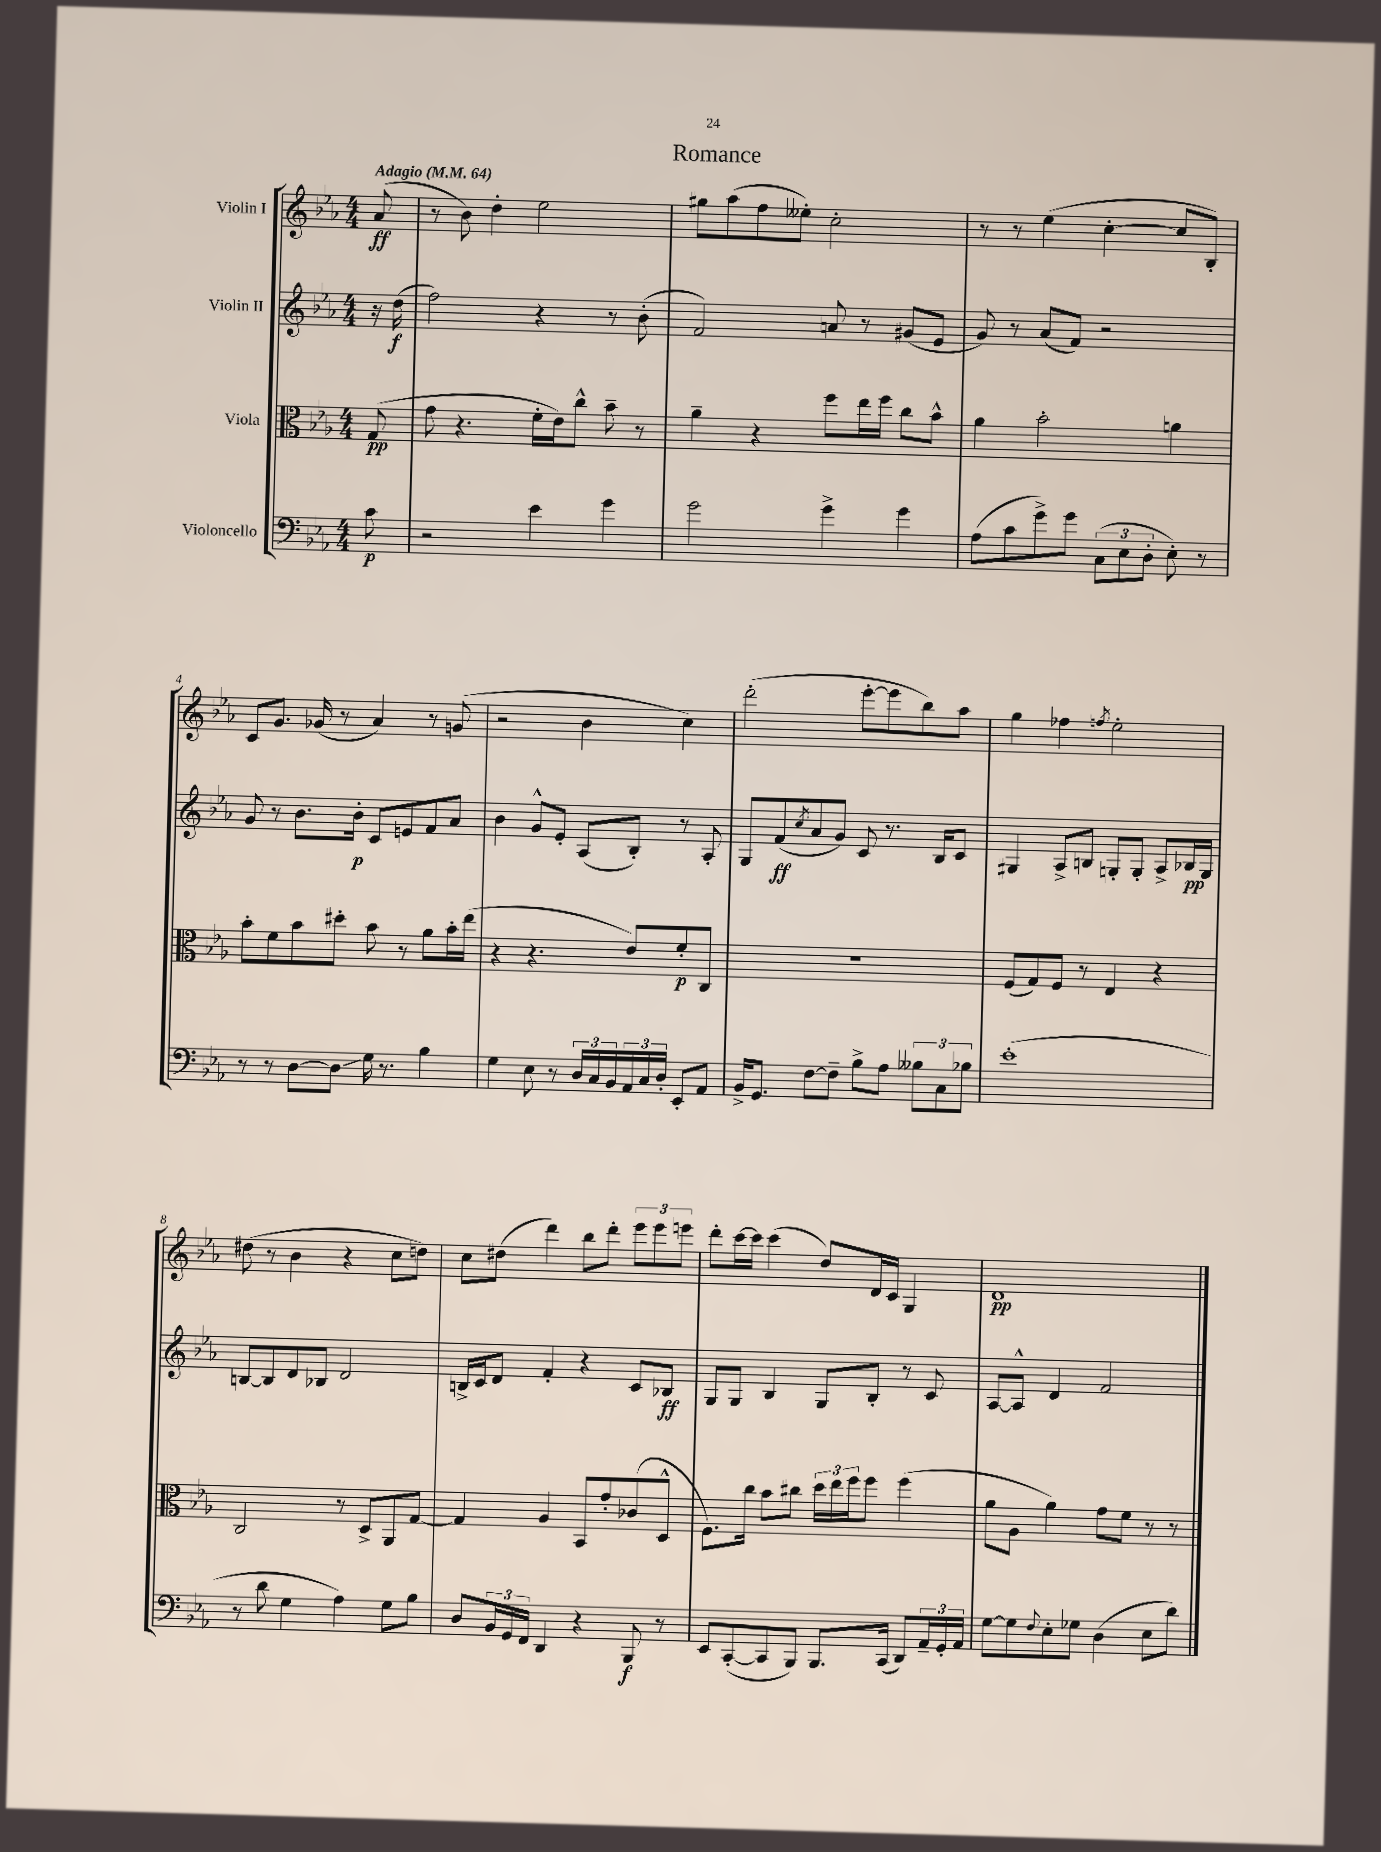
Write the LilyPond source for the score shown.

\header { title = "Romance" }
<<
\new StaffGroup <<
\new Staff = "s0" \with { instrumentName = "Violin I" } {
    \clef treble \key ees \major \numericTimeSignature \time 4/4 \partial 8 \tempo "Adagio" 4 = 64
    aes'8\ff( |
    r8 bes'8) d''4-. ees''2 |
    gis''8 aes''8( f''8 eeses''8-.) c''2-. |
    r8 r8 ees''4( c''4~-. c''8 bes8-.) |
    c'8 g'8. ges'16( r8 aes'4) r8 g'8( |
    r2 bes'4 c''4) |
    d'''2-.( ees'''8~-. ees'''8 bes''8) aes''8 |
    g''4 fes''4 \acciaccatura { f''8 } ees''2-. |
    dis''8( r8 bes'4 r4 c''8 d''8) |
    c''8 dis''8( d'''4) bes''8 d'''8-. \tuplet 3/2 { ees'''8 ees'''8 e'''8 } |
    d'''8-. c'''16~ c'''16 c'''4( d''8) d'16 c'16 g4 |
    d'1\pp \bar "|." |
}
\new Staff = "s1" \with { instrumentName = "Violin II" } {
    \clef treble \key ees \major \numericTimeSignature \time 4/4 \partial 8
    r16 d''16\f( |
    f''2) r4 r8 bes'8-.( |
    f'2) a'8 r8 gis'8( ees'8 |
    g'8) r8 aes'8( f'8) r2 |
    g'8 r8 bes'8. bes'16-.\p c'8 e'8 f'8 aes'8 |
    bes'4 g'8-^ ees'8-. aes8( bes8-.) r8 aes8-. |
    g8 f'8\ff( \acciaccatura { c''8 } aes'8 g'8) c'8 r8. bes16 c'8 |
    gis4 aes8-> b8 g8-. g8-. aes8-> bes16\pp g16 |
    b8~ b8 d'8 bes8 d'2 |
    b16-> c'16 d'8 f'4-. r4 c'8 bes8\ff |
    g8 g8 bes4 g8 bes8-. r8 c'8 |
    aes8~ aes8-^ d'4 f'2 \bar "|." |
}
\new Staff = "s2" \with { instrumentName = "Viola" } {
    \clef alto \key ees \major \numericTimeSignature \time 4/4 \partial 8
    g8\pp( |
    g'8 r4. f'16-. ees'16) c''8-^ bes'8-- r8 |
    aes'4-- r4 f''8 ees''16 f''16 c''8 bes'8-^ |
    aes'4 bes'2-. a'4 |
    bes'8-. f'8 bes'8 dis''8-. bes'8 r8 aes'8 bes'16-. ees''16( |
    r4 r4. ees'8) f'8-.\p c8 |
    R1 |
    f8( g8) f8 r8 ees4 r4 |
    c2 r8 d8-> aes,8 g8~ |
    g4 aes4 bes,8 g'8-. ces'8( d8-^ |
    f8.) c''16 bes'8 cis''8 \tuplet 3/2 { d''16 ees''16 f''16 } f''8 f''4( |
    aes'8 aes8 aes'4) g'8 f'8 r8 r8 \bar "|." |
}
\new Staff = "s3" \with { instrumentName = "Violoncello" } {
    \clef bass \key ees \major \numericTimeSignature \time 4/4 \partial 8
    c'8\p |
    r2 ees'4 g'4 |
    g'2 g'4-> g'4 |
    aes8( c'8 g'8->) g'8 \tuplet 3/2 { c8( ees8 d8-. } ees8-.) r8 |
    r8 r8 d8~ d8\glissando g16 r8. bes4 |
    g4 ees8 r8 \tuplet 3/2 { d16 c16 bes,16 } \tuplet 3/2 { aes,16 c16 d16-. } ees,8-. aes,8 |
    bes,16-> g,8. f8~ f8-- bes8-> aes8 \tuplet 3/2 { beses8 c8 bes8 } |
    ees'1-.( |
    r8 d'8 g4 aes4) g8 bes8 |
    d8 \tuplet 3/2 { bes,16 g,16 f,16 } d,4 r4 bes,,8\f r8 |
    ees,8 c,8~-.( c,8 bes,,8) bes,,8. c,16( d,8) \tuplet 3/2 { aes,16-- g,16-. aes,16 } |
    g8~ g8 \appoggiatura { f8 } ees8-. ges8 d4( ees8 d'8) \bar "|." |
}
>>
>>
